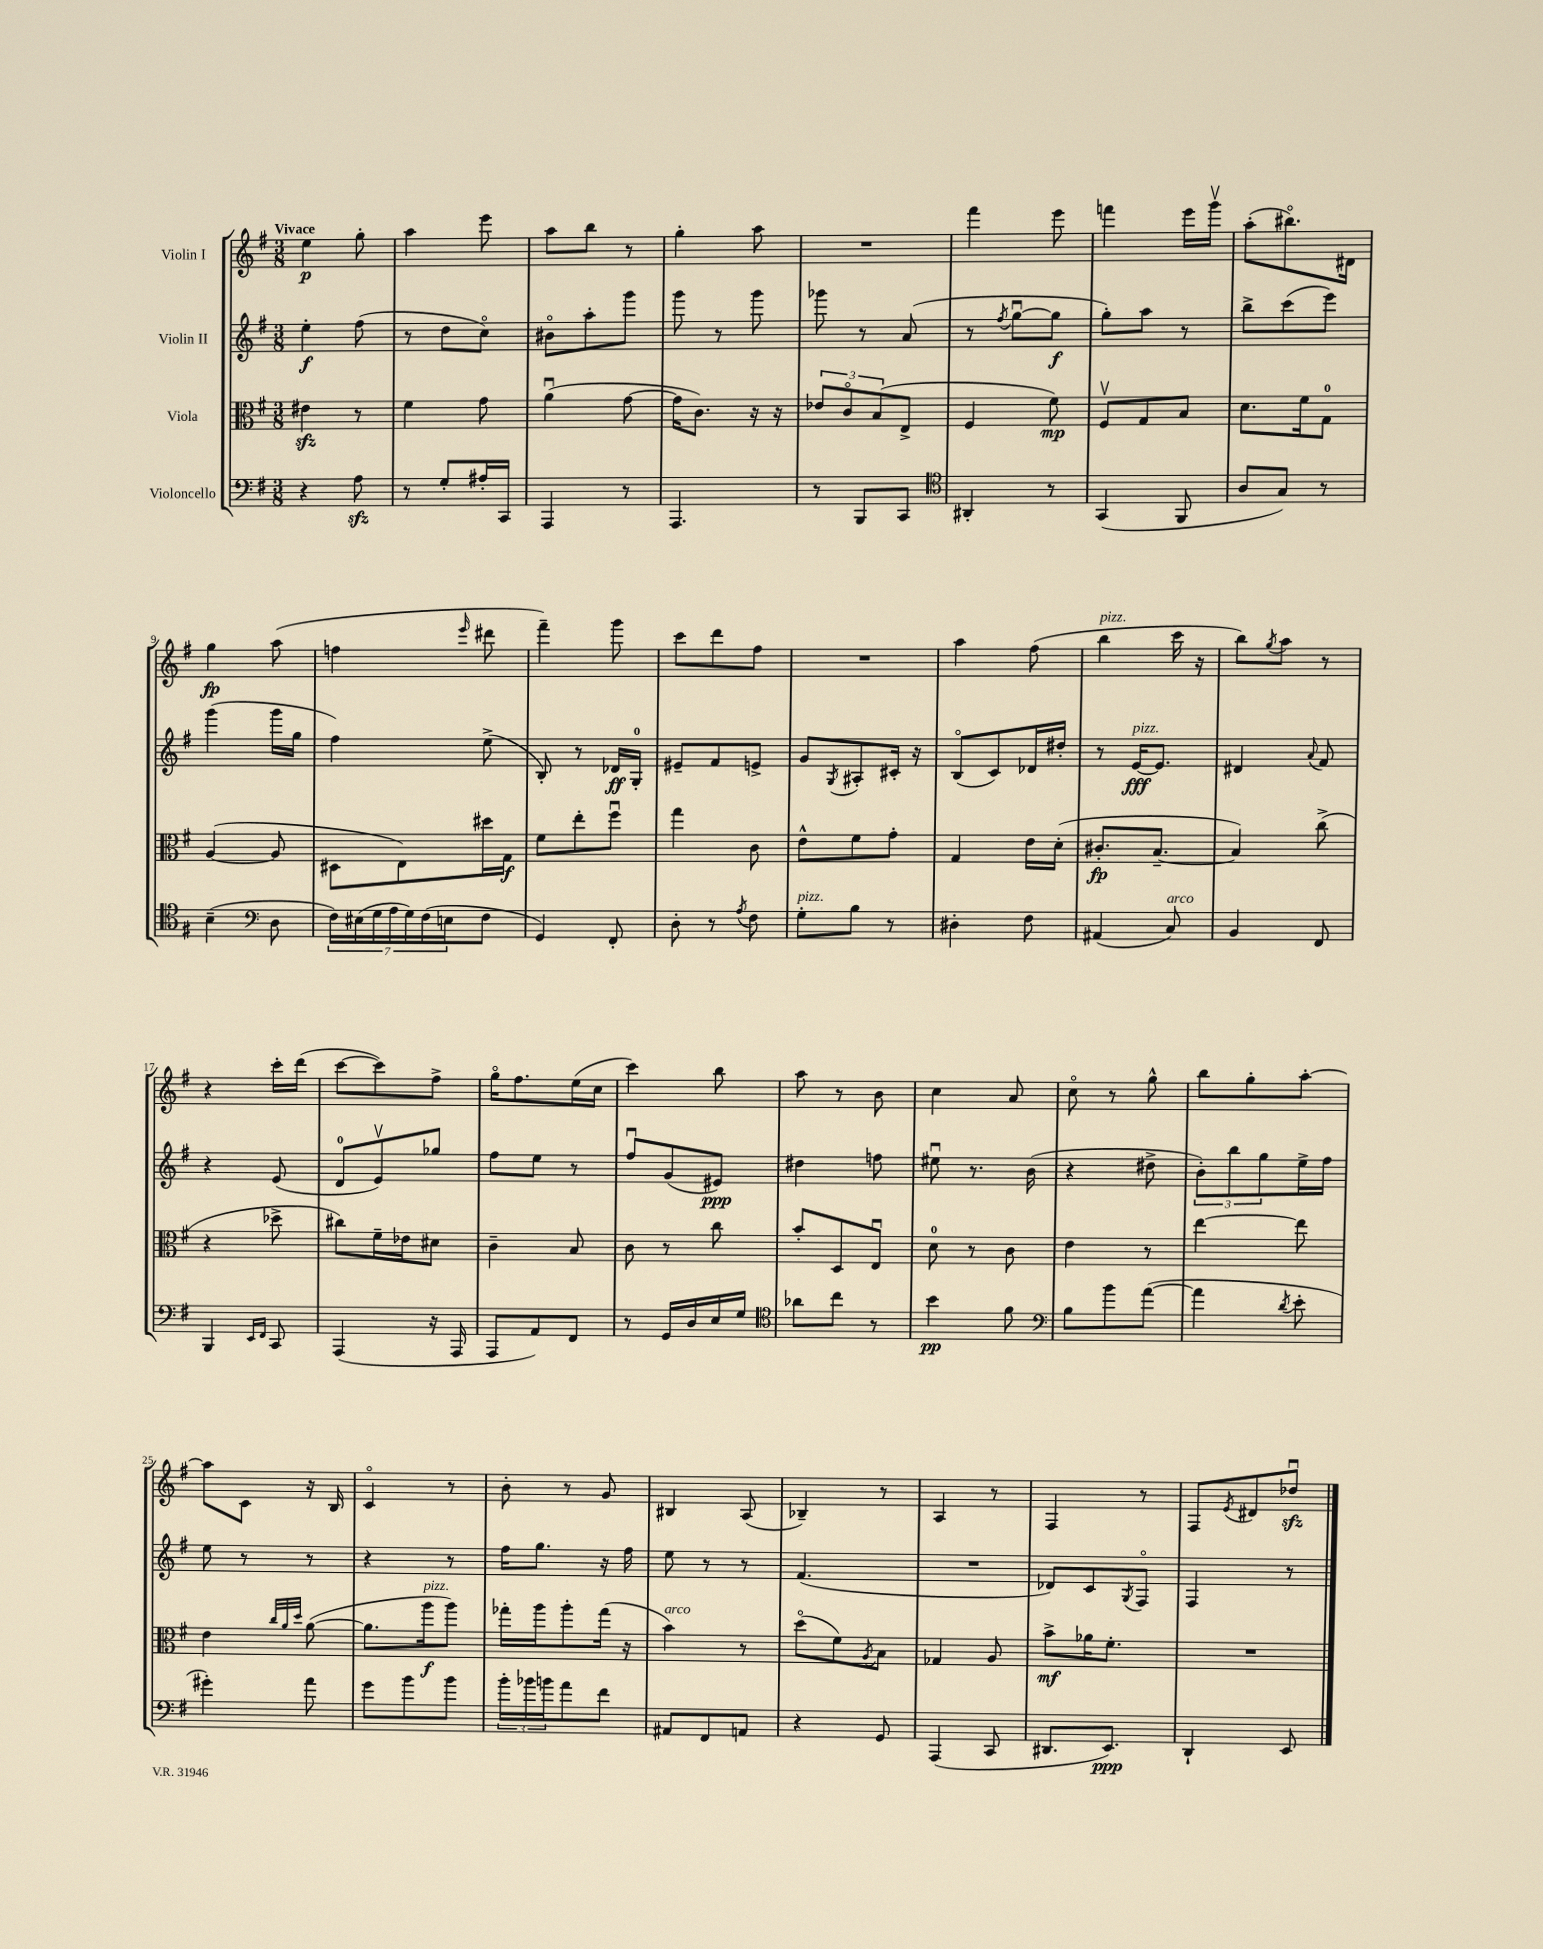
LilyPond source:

<<
\new StaffGroup <<
\new Staff = "s0" \with { instrumentName = "Violin I" } {
    \clef treble \key g \major \numericTimeSignature \time 3/8 \tempo "Vivace"
    e''4\p g''8-. |
    a''4 e'''8 |
    a''8 b''8 r8 |
    g''4-. a''8 |
    R4. |
    fis'''4 e'''8 |
    f'''4 e'''16 g'''16\upbow |
    a''8-.( bis''8.\flageolet) dis'16 |
    g''4\fp a''8( |
    f''4 \grace { e'''16 } dis'''8 |
    fis'''4--) g'''8 |
    c'''8 d'''8 fis''8 |
    R4. |
    a''4 fis''8( |
    b''4^\markup { \italic "pizz." } c'''16 r16 |
    b''8) \acciaccatura { g''8 } a''8 r8 |
    r4 c'''16-. d'''16( |
    c'''8~ c'''8) fis''8-> |
    g''16\flageolet fis''8. e''16( c''16 |
    c'''4) b''8 |
    a''8 r8 b'8 |
    c''4 a'8 |
    c''8\flageolet r8 g''8-^ |
    b''8 g''8-. a''8~-. |
    a''8 c'8 r16 b16 |
    c'4\flageolet r8 |
    b'8-. r8 g'8 |
    bis4 a8( |
    bes4--) r8 |
    a4 r8 |
    fis4 r8 |
    fis8 \acciaccatura { e'8 } dis'8 des''8\downbow\sfz \bar "|." |
}
\new Staff = "s1" \with { instrumentName = "Violin II" } {
    \clef treble \key g \major \numericTimeSignature \time 3/8
    e''4-.\f fis''8( |
    r8 d''8 c''8\flageolet) |
    bis'8\flageolet a''8-. g'''8 |
    g'''8 r8 g'''8 |
    ges'''8 r8 a'8( |
    r8 \acciaccatura { fis''8 } g''8~\downbow g''8\f |
    g''8-.) a''8 r8 |
    b''8-> c'''8( e'''8) |
    g'''4( g'''16 g''16 |
    fis''4) e''8->( |
    b8-.) r8 des'16\ff g16-0-. |
    eis'8-- fis'8 e'8-> |
    g'8 \acciaccatura { g8 } ais8-. cis'16-. r16 |
    b8\flageolet( c'8) des'16 dis''16-. |
    r8 e'16~\fff^\markup { \italic "pizz." } e'8. |
    dis'4 \appoggiatura { a'8 } fis'8 |
    r4 e'8( |
    d'8-0 e'8\upbow) ges''8 |
    fis''8 e''8 r8 |
    fis''8\downbow g'8( eis'8\ppp) |
    dis''4 f''8 |
    eis''8\downbow r8. b'16( |
    r4 dis''8-> |
    \tuplet 3/2 { b'8-.) b''8 g''8 } e''16-> fis''16 |
    e''8 r8 r8 |
    r4 r8 |
    fis''16 g''8. r16 fis''16 |
    e''8 r8 r8 |
    fis'4.( |
    R4. |
    des'8) c'8 \acciaccatura { g8 } fis8\flageolet |
    fis4 r8 \bar "|." |
}
\new Staff = "s2" \with { instrumentName = "Viola" } {
    \clef alto \key g \major \numericTimeSignature \time 3/8
    eis'4\sfz r8 |
    fis'4 g'8 |
    a'4\downbow( g'8~ |
    g'16 c'8.) r16 r16 |
    \tuplet 3/2 { ees'8 c'8\flageolet b8( } e8-> |
    fis4 fis'8\mp) |
    fis8\upbow g8 b8 |
    d'8. fis'16 g8-0 |
    a4~( a8 |
    dis8 e8) dis''16 g16\f |
    fis'8 e''8-. fis''8\downbow |
    g''4 c'8 |
    e'8-^ fis'8 g'8-. |
    g4 e'16 d'16-.( |
    cis'8.-.\fp b8.~-- |
    b4) c''8->( |
    r4 des''8-> |
    cis''8) fis'16-- ees'16 dis'8 |
    c'4-- b8 |
    c'8 r8 c''8 |
    b'8-. d8 e8\downbow |
    d'8-0 r8 c'8 |
    e'4 r8 |
    e''4~ e''8 |
    e'4 \grace { c''32 a'32 d''32 } a'8~( |
    a'8. a''16\f^\markup { \italic "pizz." } a''8) |
    ges''16-. a''16 a''8-. ges''16( r16 |
    b'4^\markup { \italic "arco" }) r8 |
    d''8\flageolet( fis'8) \acciaccatura { a8 } b8 |
    ges4 a8 |
    b'8->\mf aes'16 fis'8.-. |
    R4. \bar "|." |
}
\new Staff = "s3" \with { instrumentName = "Violoncello" } {
    \clef bass \key g \major \numericTimeSignature \time 3/8
    r4 a8\sfz |
    r8 g8-. ais16-. c,16 |
    a,,4 r8 |
    a,,4. |
    r8 b,,8 c,8 |
    \clef tenor ais,4-. r8 |
    g,4( fis,8 |
    a8 g8) r8 |
    b4--( \clef bass d8 |
    \tuplet 7/4 { fis16) eis16( g16 a16 g16) fis16( e16 } fis8 |
    g,4) fis,8-. |
    d8-. r8 \acciaccatura { a8 } fis8 |
    g8-.^\markup { \italic "pizz." } b8 r8 |
    dis4-. fis8 |
    ais,4( c8^\markup { \italic "arco" }) |
    b,4 fis,8 |
    b,,4 \grace { e,16 fis,16 } c,8 |
    a,,4( r16 a,,16 |
    a,,8 a,8) fis,8 |
    r8 g,16 d16 e16 g16 |
    \clef tenor aes'8 c''8 r8 |
    b'4\pp fis'8 |
    \clef bass b8 b'8 a'8~( |
    a'4 \acciaccatura { d'8 } e'8-. |
    gis'4-.) a'8 |
    g'8 b'8 b'8 |
    \tuplet 3/2 { b'16-. bes'16 b'16 } a'8 fis'8 |
    ais,8 fis,8 a,8 |
    r4 g,8 |
    a,,4( c,8 |
    dis,8. e,8.\ppp) |
    d,4-! e,8 \bar "|." |
}
>>
>>
